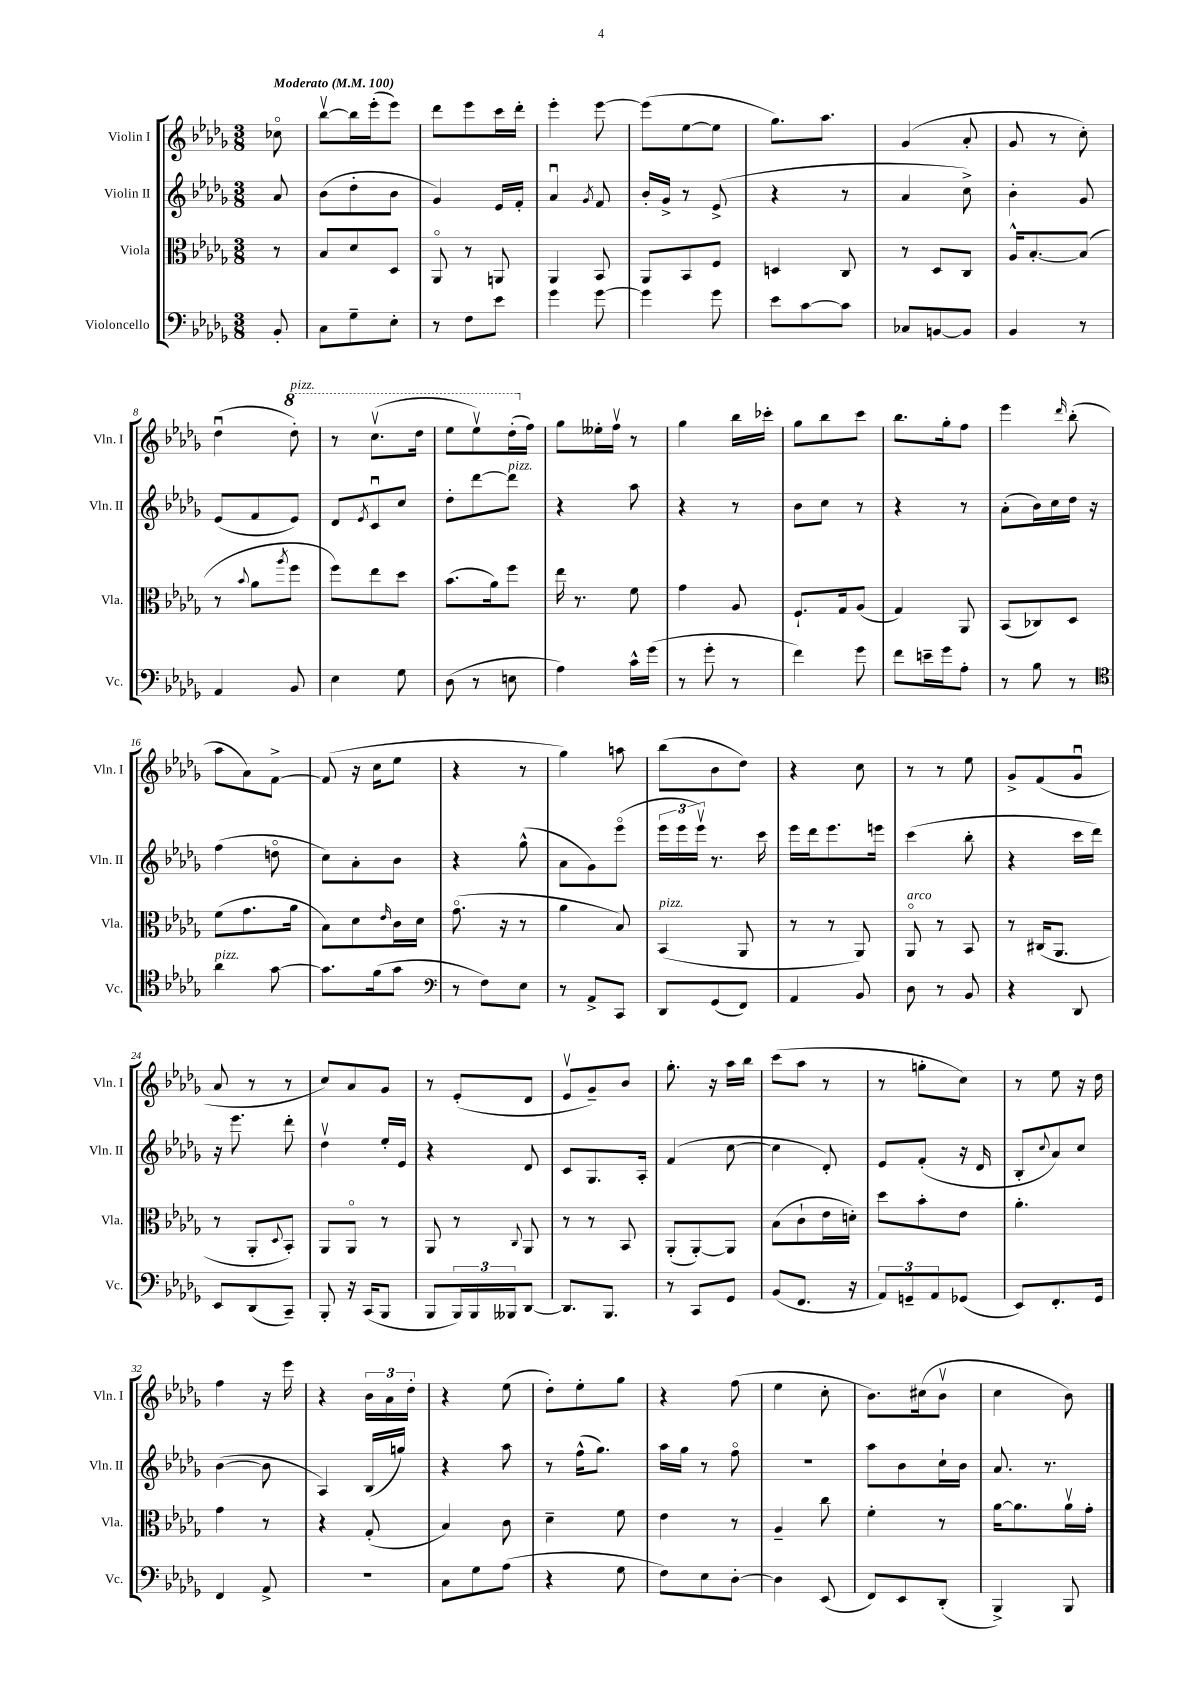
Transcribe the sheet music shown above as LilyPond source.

<<
\new StaffGroup <<
\new Staff = "s0" \with { instrumentName = "Violin I" shortInstrumentName = "Vln. I" } {
    \clef treble \key des \major \numericTimeSignature \time 3/8 \partial 8 \tempo "Moderato" 4 = 100
    ces''8\flageolet |
    bes''8~\upbow bes''16 ees'''16-.( ees'''8) |
    des'''8 ees'''8 c'''16 des'''16-. |
    ees'''4-. ees'''8~ |
    ees'''8( ees''8~ ees''8 |
    ges''8.) aes''8. |
    ges'4( aes'8-. |
    ges'8 r8 c''8-.) |
    des''4\downbow( \ottava #1 des'''8-.^\markup { \italic "pizz." }) |
    r8 c'''8.\upbow( des'''16 |
    ees'''8 ees'''8\upbow) des'''16-.( \ottava #0 f''16) |
    ges''8 eeses''16-. f''16\upbow r8 |
    ges''4 bes''16 ces'''16-. |
    ges''8 bes''8 c'''8 |
    bes''8. ges''16-. f''8 |
    ees'''4 \grace { des'''16 } bes''8-.( |
    aes''8 aes'8) f'8~-> |
    f'8( r16 c''16 ees''8 |
    r4 r8 |
    ges''4) a''8 |
    bes''8( bes'8 des''8) |
    r4 c''8 |
    r8 r8 ees''8 |
    ges'8-> f'8( ges'8\downbow |
    aes'8 r8 r8 |
    c''8) aes'8 ges'8 |
    r8 ees'8-.( des'8 |
    ees'8\upbow ges'8--) bes'8 |
    ges''8.-. r16 aes''16 bes''16 |
    c'''8( aes''8 r8 |
    r8 g''8-. c''8) |
    r8 ees''8 r16 des''16 |
    f''4 r16 ees'''16 |
    r4 \tuplet 3/2 { bes'16 aes'16 des''16-. } |
    r4 ees''8( |
    des''8-.) ees''8-. ges''8 |
    r4 f''8( |
    ees''4 c''8-. |
    bes'8.) cis''16( bes'8\upbow |
    c''4 bes'8) \bar "|." |
}
\new Staff = "s1" \with { instrumentName = "Violin II" shortInstrumentName = "Vln. II" } {
    \clef treble \key des \major \numericTimeSignature \time 3/8 \partial 8
    aes'8 |
    bes'8( des''8-. bes'8 |
    ges'4) ees'16 f'16-. |
    aes'4\downbow \acciaccatura { ges'8 } f'8 |
    bes'16-. ges'16-> r8 ees'8->( |
    r4 r8 |
    aes'4 c''8->) |
    bes'4-. ges'8 |
    ees'8( f'8 ees'8) |
    des'8 \acciaccatura { ees'8 } c'8\downbow c''8 |
    des''8-. des'''8~ des'''8^\markup { \italic "pizz." } |
    r4 aes''8 |
    r4 r8 |
    bes'8 c''8 r8 |
    r4 r8 |
    aes'8-.( bes'16) c''16 des''16 r16 |
    f''4( d''8\flageolet |
    c''8) aes'8-. bes'8 |
    r4 ges''8-^( |
    aes'8 ges'8) ees'''8\flageolet( |
    \tuplet 3/2 { ees'''16 ees'''16 ees'''16\upbow) } r8. c'''16 |
    ees'''16 des'''16 ees'''8. e'''16 |
    c'''4( bes''8-. |
    r4 c'''16 des'''16) |
    r16 ees'''8. des'''8-. |
    des''4\upbow ees''16-. ees'16 |
    r4 des'8 |
    c'8 ges8. aes16-. |
    f'4( c''8~ |
    c''4 des'8-.) |
    ees'8 f'8-.( r16 des'16 |
    bes8-. \appoggiatura { c''8 } aes'8) c''8 |
    bes'4~( bes'8 |
    aes4) bes16( g''16) |
    r4 aes''8 |
    r8 f''16-^( ges''8.) |
    aes''16 ges''16 r8 f''8\flageolet |
    r4. |
    aes''8 bes'8 c''16-! bes'16 |
    aes'8. r8. \bar "|." |
}
\new Staff = "s2" \with { instrumentName = "Viola" shortInstrumentName = "Vla." } {
    \clef alto \key des \major \numericTimeSignature \time 3/8 \partial 8
    r8 |
    bes8 des'8 des8 |
    aes,8\flageolet r8 a,8 |
    aes,4 bes,8 |
    aes,8 bes,8 f8 |
    d4 c8 |
    r8 des8 c8 |
    aes16-^ bes8.~-. bes8( |
    r8 \appoggiatura { bes'8 } aes'8 \acciaccatura { aes''8 } f''8 |
    f''8) ees''8 des''8 |
    bes'8.( aes'16) f''8 |
    ees''16 r8. f'8 |
    ges'4 aes8 |
    f8.-! ges16 aes8( |
    ges4) aes,8 |
    bes,8( ces8) des8 |
    f'8( ges'8. aes'16 |
    bes8) des'8 \grace { ees'16 } c'16 des'16 |
    ges'8.\flageolet( r16 r8 |
    aes'4 bes8) |
    bes,4^\markup { \italic "pizz." }( aes,8 |
    r8 r8 aes,8) |
    aes,8\flageolet^\markup { \italic "arco" } r8 bes,8 |
    r8 cis16( aes,8. |
    r8 aes,8-. \appoggiatura { des8 } bes,8-.) |
    aes,8 aes,8\flageolet r8 |
    aes,8 r8 \appoggiatura { c8 } aes,8 |
    r8 r8 bes,8 |
    aes,8-.( aes,8~-.) aes,8 |
    bes8( c'8-! ees'16 d'16-.) |
    des''8 bes'8-. ees'8 |
    aes'4.-. |
    ges'4 r8 |
    r4 ges8-.( |
    bes4) c'8 |
    des'4-- f'8 |
    ees'4 r8 |
    aes4-- c''8 |
    f'4-. r8 |
    aes'16~ aes'8. aes'16\upbow ges'16-. \bar "|." |
}
\new Staff = "s3" \with { instrumentName = "Violoncello" shortInstrumentName = "Vc." } {
    \clef bass \key des \major \numericTimeSignature \time 3/8 \partial 8
    bes,8-. |
    c8 ges8-- ees8-. |
    r8 f8 ees'8 |
    ges'4 ges'8~ |
    ges'4 ges'8 |
    ees'8 c'8~ c'8 |
    ces8 b,8~ b,8 |
    bes,4 r8 |
    aes,4 bes,8 |
    ees4 ges8 |
    des8( r8 e8 |
    aes4) c'16-^ ges'16( |
    r8 ges'8-. r8 |
    f'4) ges'8 |
    f'8 e'16-- ges'16 aes8-. |
    r8 bes8 r8 |
    \clef tenor aes'4^\markup { \italic "pizz." } ges'8~ |
    ges'8. f'16( ges'8 |
    \clef bass r8 f8) ees8 |
    r8 aes,8-> c,8 |
    des,8 ges,8( f,8) |
    aes,4 bes,8 |
    des8 r8 bes,8 |
    r4 des,8 |
    ees,8 des,8( c,8--) |
    bes,,8-. r16 c,16( bes,,8 |
    bes,,8 \tuplet 3/2 { bes,,16) bes,,16 beses,,16 } des,8~ |
    des,8. bes,,8. |
    r8 c,8 ges,8 |
    bes,8( f,8. r16 |
    \tuplet 3/2 { aes,8) g,8-- aes,8 } ges,8( |
    ees,8) f,8.-. ges,16 |
    f,4 aes,8-> |
    R4. |
    c8 ges8 aes8( |
    r4 ges8 |
    f8) ees8 des8~-. |
    des4 ees,8( |
    f,8) ees,8 des,8-.( |
    bes,,4->) bes,,8 \bar "|." |
}
>>
>>
